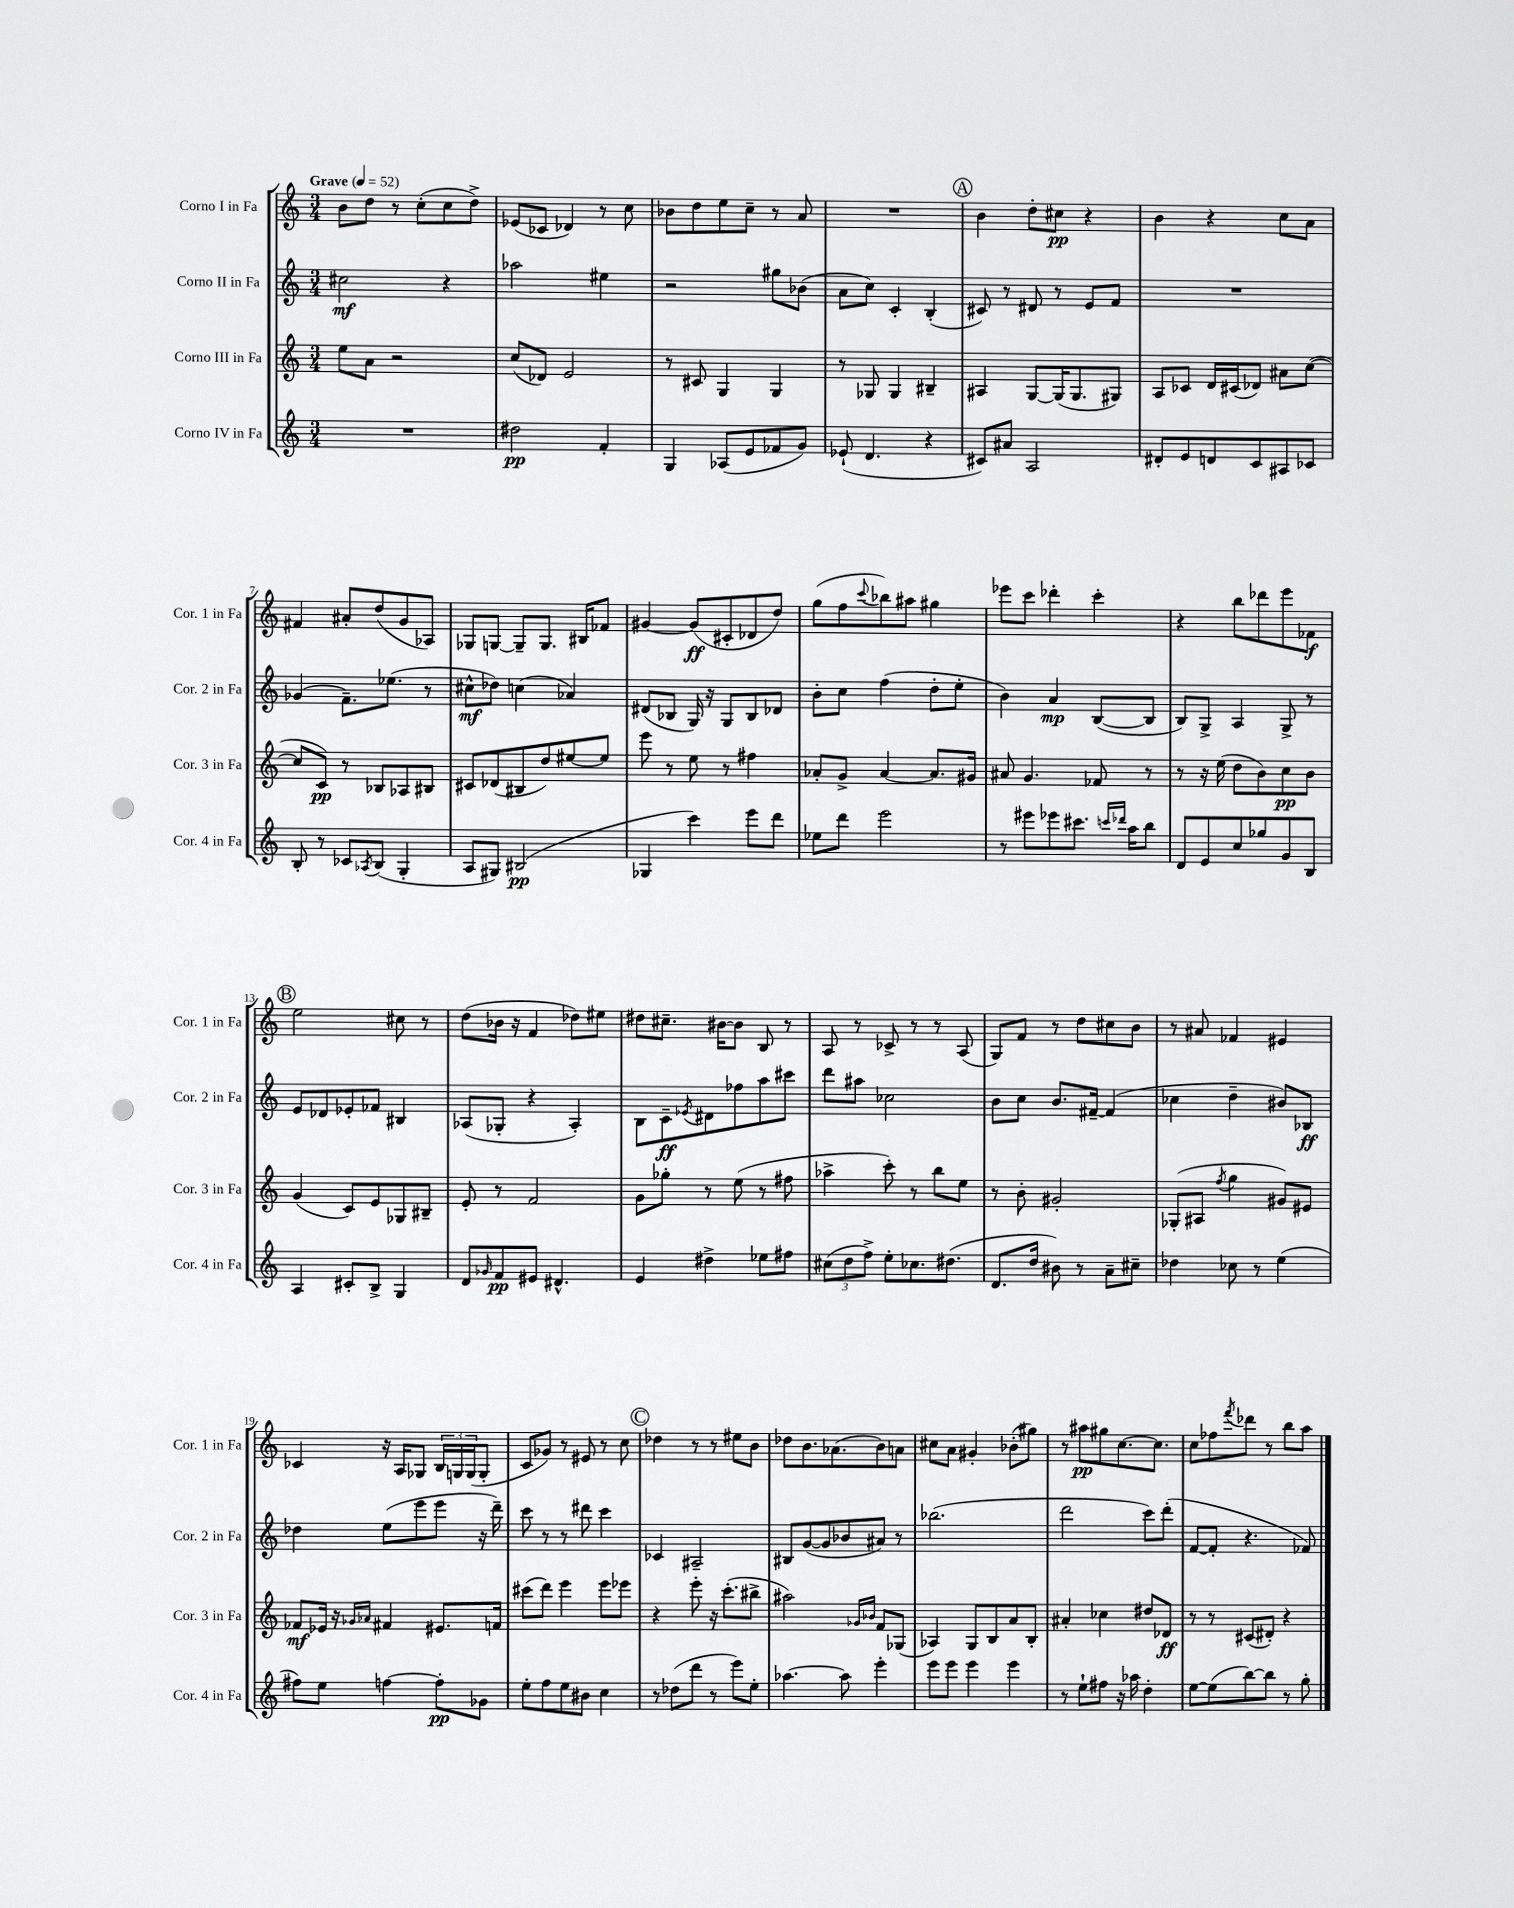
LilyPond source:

<<
\new StaffGroup <<
\new Staff = "s0" \with { instrumentName = "Corno I in Fa" shortInstrumentName = "Cor. 1 in Fa" } {
    \clef treble \key c \major \numericTimeSignature \time 3/4 \tempo "Grave" 4 = 52
    b'8 d''8 r8 c''8-.( c''8 d''8->) |
    ees'8( ces'8 des'4) r8 c''8 |
    bes'8 d''8 e''8 c''8-- r8 a'8 |
    R2. |
    \mark \markup { \circle "A" } b'4 d''8-. cis''8\pp r4 |
    b'4 r4 c''8 a'8 |
    fis'4 ais'8-. d''8( g'8 aes8) |
    ges8 g8~ g8-- g8. bis16 fes'8 |
    gis'4~ gis'8\ff( cis'8-. des'8 d''8) |
    g''8( f''8 \appoggiatura { c'''8 } bes''8) ais''8 gis''4 |
    ees'''8 c'''8 des'''4-. c'''4-. |
    r4 b''8 des'''8 e'''8 fes'8\f |
    \mark \markup { \circle "B" } e''2 cis''8 r8 |
    d''8( bes'16 r16 f'4 des''8) eis''8 |
    dis''8 cis''8.-- bis'16~ bis'8 b8 r8 |
    a8 r8 ces'8-> r8 r8 a8( |
    g8) f'8 r8 d''8 cis''8 b'8 |
    r8 ais'8 fes'4 eis'4 |
    ces'4 r16 a16 ges8 \tuplet 3/2 { b16 g16 g16( } g8-. |
    c'8 ges'8) r8 eis'8 r8 c''8 |
    \mark \markup { \circle "C" } des''4 r8 r8 eis''8 b'8 |
    des''8 b'8. aes'8.( b'8) a'8 |
    cis''8 a'8 gis'4-. bes'8-.( gis''8) |
    r8 ais''8\pp gis''8 c''8.~ c''8. |
    c''8 fes''8 \acciaccatura { f'''8 } des'''8 r8 b''8 a''8 \bar "|." |
}
\new Staff = "s1" \with { instrumentName = "Corno II in Fa" shortInstrumentName = "Cor. 2 in Fa" } {
    \clef treble \key c \major \numericTimeSignature \time 3/4
    cis''2\mf r4 |
    aes''2 eis''4 |
    r2 gis''8 bes'8( |
    a'8 c''8) c'4-. b4-.( |
    \mark \markup { \circle "A" } cis'8) r8 dis'8 r8 e'8 f'8 |
    R2. |
    ges'4( f'8.--) ees''8.( r8 |
    cis''8-^\mf des''8) c''4( aes'4) |
    dis'8( bes8 g16) r16 g8 bes8 des'8 |
    b'8-. c''8 f''4( d''8-. e''8-. |
    b'4) a'4\mp b8~( b8 |
    b8) g8-> a4 g8-> r8 |
    \mark \markup { \circle "B" } e'8 des'8 ees'8-. fes'8 bis4 |
    aes8( ges8-. r4 aes4-.) |
    b8 c'8--\ff \acciaccatura { ees'8 } dis'8 fes''8 a''8 cis'''8 |
    d'''8 ais''8 ces''2 |
    b'8 c''8 b'8. fis'16~-- fis'4( |
    ces''4 d''4-- bis'8) bes8\ff |
    des''4 e''8( e'''8 e'''8 r16 d'''16--) |
    c'''8 r8 r8 dis'''8 c'''4 |
    \mark \markup { \circle "C" } ces'4 ais2-- |
    bis8 g'8~( g'8 bes'8 ais'8) r8 |
    bes''2.( |
    d'''2 c'''8) d'''8-.( |
    f'8~ f'8-. r4. fes'8) \bar "|." |
}
\new Staff = "s2" \with { instrumentName = "Corno III in Fa" shortInstrumentName = "Cor. 3 in Fa" } {
    \clef treble \key c \major \numericTimeSignature \time 3/4
    e''8 a'8 r2 |
    c''8( des'8) e'2 |
    r8 cis'8 g4 g4 |
    r8 ges8 ges4 bis4-- |
    \mark \markup { \circle "A" } ais4 g8~ g16( g8. gis8) |
    a8 ces'8 d'16 cis'16( des'8) ais'8 c''8~( |
    c''8 c'8\pp) r8 bes8 aes8 bis8 |
    cis'8 des'8( bis8 d''8) eis''8~ eis''8 |
    e'''8 r8 e''8 r8 fis''4 |
    aes'8-. g'8-> aes'4~ aes'8. gis'16 |
    ais'8 g'4. fes'8 r8 |
    r8 r16 e''16( d''8 b'8) c''8\pp b'8 |
    \mark \markup { \circle "B" } g'4( c'8) e'8 ges8 bis8-- |
    e'8-. r8 f'2 |
    g'8 ges''8-. r8 e''8( r8 fis''8 |
    aes''4-> c'''8-.) r8 b''8 e''8 |
    r8 b'8-. gis'2-. |
    ges8-.( ais8 \acciaccatura { f''8 } g''4 gis'8) eis'8 |
    fes'8\mf ees'16 r16 \grace { ges'16 aes'16 } fis'4 eis'8. f'16 |
    cis'''8( d'''8) e'''4 e'''8 ees'''8 |
    \mark \markup { \circle "C" } r4 e'''8-. r16 c'''8.-.( bis''8-> |
    ais''2) \grace { ges'16 bes'16 } f'8 ges8( |
    aes4) g8 b8 a'8 b8-. |
    ais'4-. ces''4 dis''8 des'8\ff |
    r8 r8 cis'8( dis'8-.) r4 \bar "|." |
}
\new Staff = "s3" \with { instrumentName = "Corno IV in Fa" shortInstrumentName = "Cor. 4 in Fa" } {
    \clef treble \key c \major \numericTimeSignature \time 3/4
    R2. |
    dis''2\pp f'4-. |
    g4 aes8( e'8 fes'8 g'8) |
    ees'8-!( d'4. r4 |
    \mark \markup { \circle "A" } cis'8) ais'8 a2 |
    dis'8-. e'8 d'8 c'8 ais8 ces'8 |
    b8-. r8 ces'8 \acciaccatura { aes8 } b8( g4-. |
    a8 gis8) bis2\pp( |
    ges4 c'''4) e'''8 d'''8 |
    ees''8 d'''8 e'''2 |
    r8 eis'''8 ees'''8 cis'''8. \grace { c'''16 des'''16 } a''16 b''8 |
    d'8 e'8 c''8 ges''8 g'8 b8 |
    \mark \markup { \circle "B" } a4 cis'8-. b8-> g4 |
    d'8 \grace { ges'16 } f'8\pp eis'8 dis'4.-^ |
    e'4 dis''4-> ees''8 fis''8 |
    \tuplet 3/2 { cis''8( d''8 f''8->) } e''8-. ces''8. dis''8.( |
    d'8. d''16 bis'8) r8 a'8-- cis''8-- |
    des''4 ces''8 r8 e''4( |
    fis''8) e''8 f''4~ f''8-.\pp ges'8 |
    e''8-. f''8 e''8 bis'8 c''4 |
    \mark \markup { \circle "C" } r8 des''8( d'''8 r8 e'''8) e''8-. |
    aes''4.~ aes''8 e'''4-. |
    e'''8 e'''8 e'''4 e'''4 |
    r8 e''8-! fis''8 r16 aes''16 d''4-. |
    e''8~ e''8( b''8~) b''8 r8 g''8-. \bar "|." |
}
>>
>>
